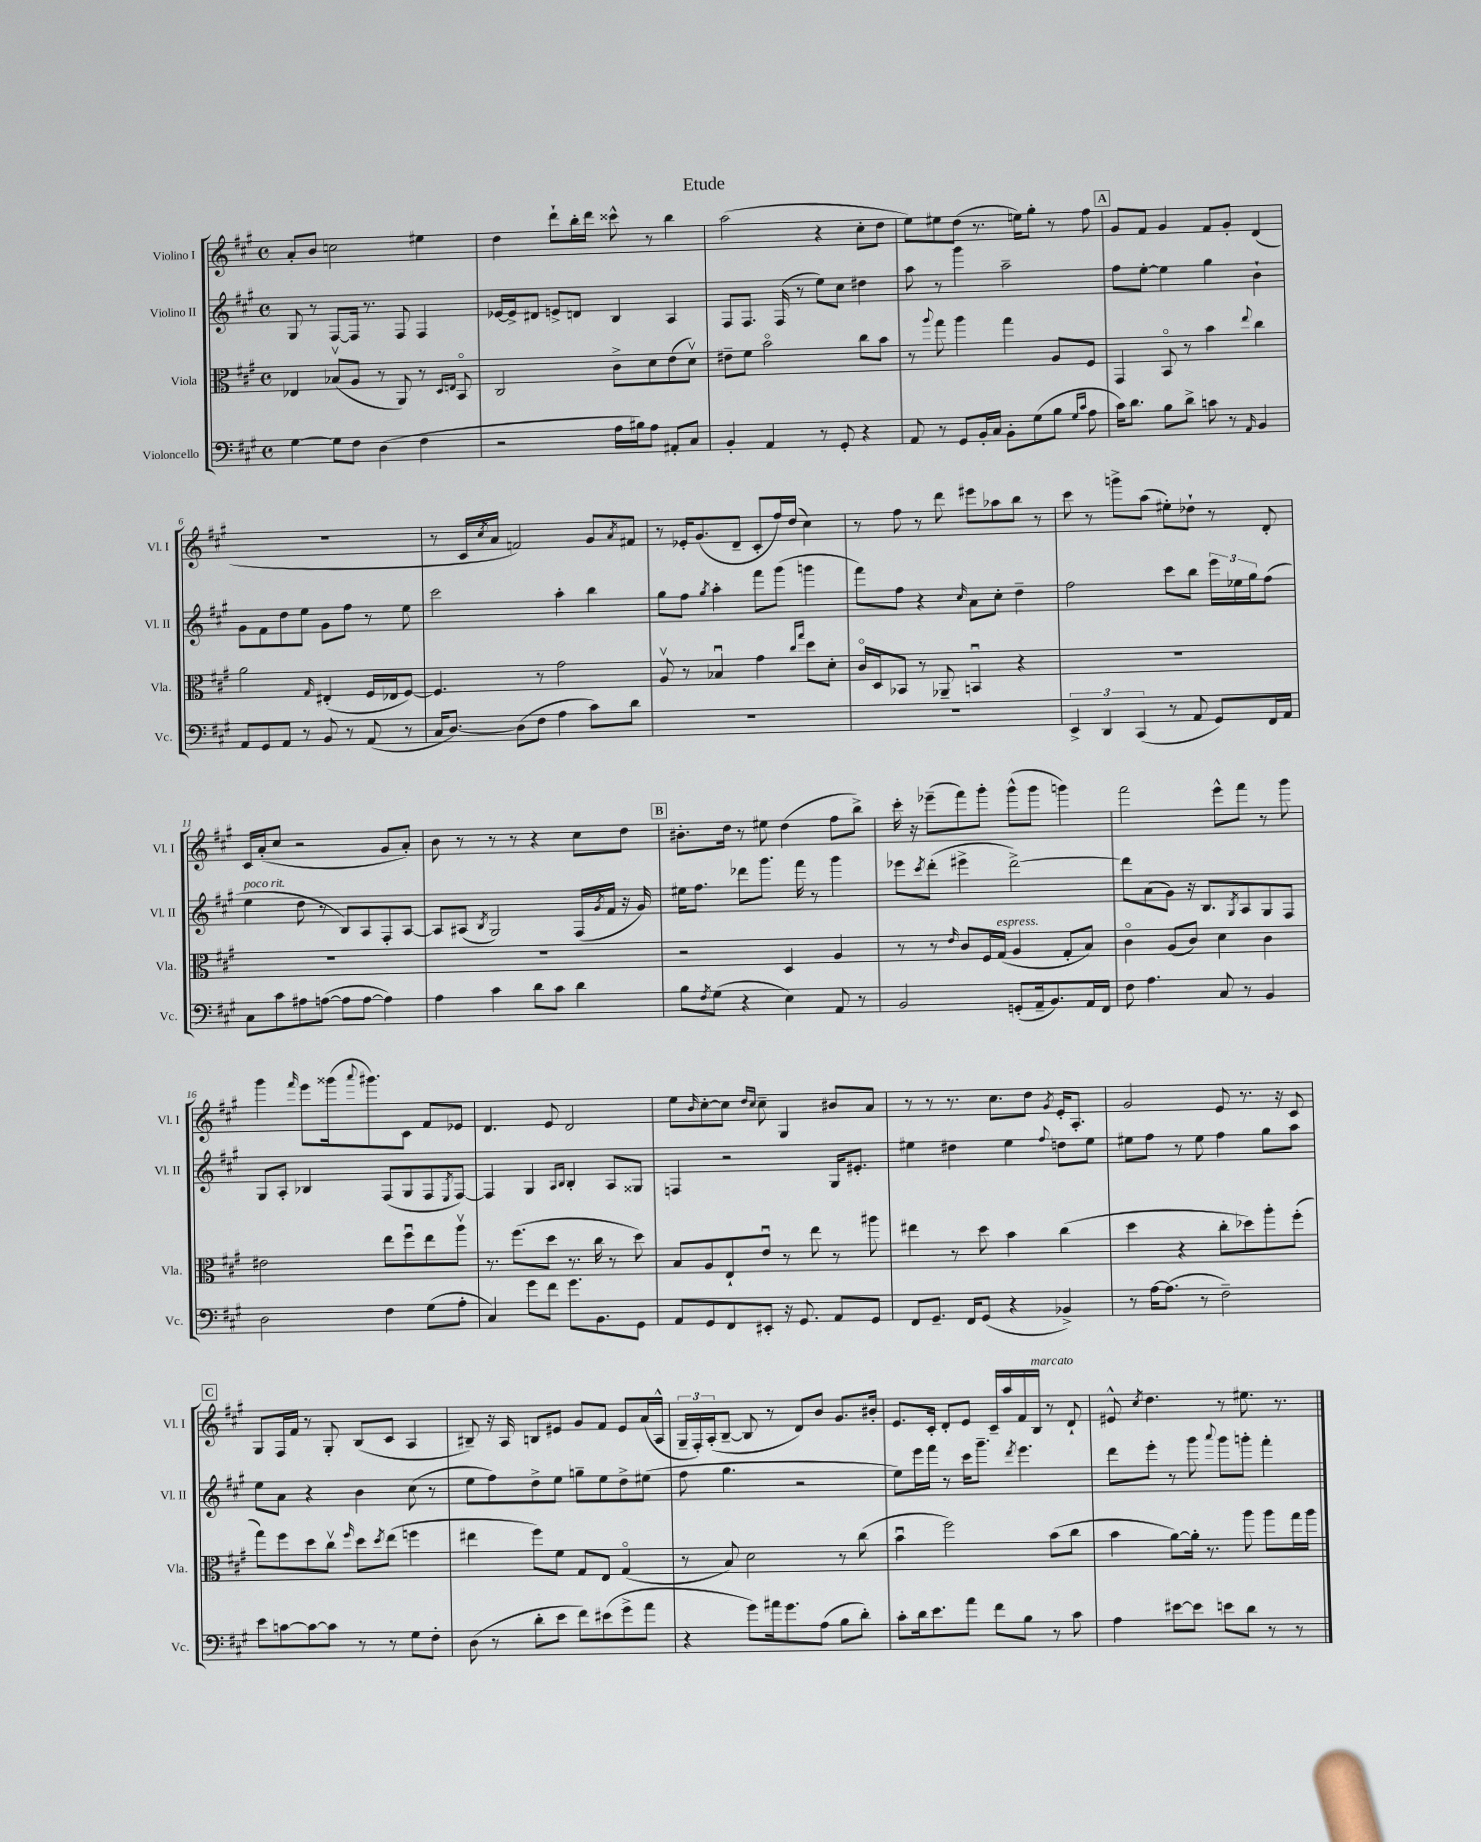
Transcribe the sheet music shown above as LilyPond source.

\header { title = "Etude" }
<<
\new StaffGroup <<
\new Staff = "s0" \with { instrumentName = "Violino I" shortInstrumentName = "Vl. I" } {
    \clef treble \key a \major \defaultTimeSignature \time 4/4
    a'8-. b'8 c''2 eis''4 |
    d''4 d'''8-! b''16-. d'''16 cisis'''8-^ r8 b''4 |
    a''2( r4 cis''8-. d''8 |
    e''8) eis''8 d''8( r8. e''16) gis''8-. r8 fis''8 |
    \mark \markup { \box "A" } gis'8 fis'8 gis'4 fis'8 gis'8-. d'4( |
    R1 |
    r8 cis'16 \acciaccatura { cis''8 } a'16 f'2) gis'8 \acciaccatura { a'8 } fis'8 |
    r8 ees'16-. gis'8.( d'8-- cis'8-. fis''16) d''16( cis''4) |
    r8 fis''8 r8 d'''8 eis'''8 aes''8 b''8 r8 |
    cis'''8 r8 g'''8-> a''8( eis''8-.) des''8-! r8 d'8-. |
    cis'16 a'16-.( cis''8 r2 gis'8 a'8-.) |
    b'8 r8 r8 r8 r4 cis''8 d''8 |
    \mark \markup { \box "B" } bis'8.-. d''16 r8 eis''8 d''4( fis''8 b''8->) |
    cis'''16-. r16 ees'''8--( fis'''8) gis'''8-. gis'''8-^( gis'''8 g'''4) |
    fis'''2 e'''8-^ fis'''8 r8 gis'''8 |
    gis'''4 \grace { fis'''16 } e'''8 gisis'''16( \appoggiatura { a'''8 } gis'''8.) cis'8 fis'8 ees'8 |
    d'4. e'8 d'2 |
    e''8 \grace { b'16 } cis''8~-. cis''8 \grace { d''16 cis''16 } cis''8-- gis4 bis'8 a'8 |
    r8 r8 r8. cis''8. d''8 \acciaccatura { gis'8 } e'16-. a8.-. |
    gis'2 e'8 r8. r16 cis'8 |
    \mark \markup { \box "C" } gis8 fis16 fis'16 r8 gis8-. b8( cis'8 a4 |
    bis8--) r16 a16 b8 eis'8 gis'8 fis'8 eis'8 a'16( a16-^ |
    \tuplet 3/2 { gis16-- fis16-.) a16-.( } b8~-- b8 r8 d'8) b'8 gis'8. bis'16-. |
    e'8. cis'16-. d'8-. e'8 cis'16-- a''16 fis'16 b16^\markup { \italic "marcato" } r8 d'8-! |
    eis'8-^ \acciaccatura { cis''8 } d''4. r8 eis''8. r8. \bar "|." |
}
\new Staff = "s1" \with { instrumentName = "Violino II" shortInstrumentName = "Vl. II" } {
    \clef treble \key a \major \defaultTimeSignature \time 4/4
    gis8 r8 fis8~ fis16 r8. fis8 fis4 |
    ees'16~ ees'16-> dis'8 e'8-> d'8 b4 a4 |
    fis8 fis8. fis16( r8 e''8) cis''8 dis''4 |
    a''8 r8 gis'''4 a''2-- |
    \mark \markup { \box "A" } fis''8 e''8~-. e''4 gis''4 b'4-! |
    gis'8 fis'8 d''8 e''8 gis'8 fis''8 r8 e''8 |
    cis'''2 a''4-. b''4 |
    gis''8 fis''8 \acciaccatura { gis''8 } a''4-. fis'''8 gis'''8( g'''4 |
    fis'''8) fis''8 r4 \grace { cis''16 } a'8 cis''8-. d''4-- |
    fis''2 cis'''8 b''8 \tuplet 3/2 { e'''16 ees''16 gis''16 } fis''8( |
    e''4^\markup { \italic "poco rit." } d''8 r8 b8) a8 fis8-. a8~ |
    a8 ais8( \acciaccatura { b8 } gis2) fis16( \acciaccatura { gis'8 } fis'16 r16 gis'16) |
    \mark \markup { \box "B" } eis''16 fis''8. des'''8 gis'''8. fis'''16 r8 gis'''4 |
    ees'''8 \acciaccatura { cis'''8 } d'''8-.( eis'''4-> d'''2~->) |
    d'''8 a'8( gis'8) r16 b8. \acciaccatura { gis8 } a8 gis8 fis8 |
    gis8 a8-. bes4 fis8( gis8 fis8 \acciaccatura { e8 } fis8~) |
    fis4 gis4 \grace { a16 b16 } b4-. a8 gisis8 |
    f4 r2 gis16 eis'8.-. |
    eis''4 dis''4 eis''4 \appoggiatura { fis''8 } d''8 eis''8 |
    eis''8 fis''8 r8 eis''8 fis''4 gis''8 a''8 |
    \mark \markup { \box "C" } e''8 a'8 r4 b'4 cis''8( r8 |
    e''8 fis''8) d''8-> e''8 g''8-- e''8 d''8-> eis''8( |
    fis''8 gis''4. r2 |
    e''8) e'''16 fis'''16 r8 cis'''16 gis'''8.-- \acciaccatura { d'''8 } e'''4. |
    d'''8 e'''8-. r8 gis'''8 \appoggiatura { a'''8 } gis'''8 g'''8-. fis'''4-. \bar "|." |
}
\new Staff = "s2" \with { instrumentName = "Viola" shortInstrumentName = "Vla." } {
    \clef alto \key a \major \defaultTimeSignature \time 4/4
    ees4 bes8\upbow( a8 r8 a,8) r8 \grace { d16 e16 } b,8\flageolet |
    cis2 cis'8-> d'8 e'8( d'8\upbow) |
    eis'8-- fis'8 b'2\flageolet cis''8 b'8 |
    r8 \appoggiatura { a''8 } gis''8 a''4 gis''4 a8 fis8 |
    \mark \markup { \box "A" } gis,4 b,8\flageolet r8 b'4 \appoggiatura { e''8 } cis''4 |
    a'2 \grace { gis16 } eis4-.( fis16 ees16 fis8~) |
    fis4. r8 gis'2 |
    a8\upbow r8 bes4\downbow gis'4 \grace { cis''16 gis''16 } d''8 d'8-. |
    cis'16\flageolet d16 bes,8 r8 aes,8-- b,4\downbow r4 |
    R1 |
    R1 |
    R1 |
    \mark \markup { \box "B" } r2 d4 a4 |
    r8 r8 \grace { e'16 } cis'8 fis16 gis16^\markup { \italic "espress." }( a4 gis8-. b8) |
    cis'4\flageolet a8( cis'8) d'4 cis'4 |
    eis'2 e''8 fis''8\downbow e''8 a''8\upbow |
    r8. fis''8.( d''8 r8. cis''16 r8 d''8) |
    b8 a8 e8-! e'8\downbow r8 e''8 r8 ais''8 |
    eis''4 r8 d''8 b'4 cis''4( |
    d''4 r4 cis''8-. des''8) a''8-. fis''8-.( |
    \mark \markup { \box "C" } gis''8) fis''8 d''8 cis''8\upbow \grace { fis''16 } d''8 \acciaccatura { d''8 } e''8( f''4 |
    eis''4 fis''8) fis'8 gis8 e8 gis4\flageolet( |
    r8 b8) d'2 r8 cis''8( |
    b'4\downbow fis''2) b'8( cis''8 |
    b'4 a'8~) a'16-. r8. a''8 a''8 gis''16 a''16 \bar "|." |
}
\new Staff = "s3" \with { instrumentName = "Violoncello" shortInstrumentName = "Vc." } {
    \clef bass \key a \major \defaultTimeSignature \time 4/4
    gis4~ gis8 fis8 d4( fis4 |
    r2 a16 bis16) a8 ais,8-. cis8 |
    b,4-. a,4 r8 gis,8-. r4 |
    a,8 r8 gis,8 b,16-. cis16 b,8-. gis8( b8 \grace { gis16 cis'16 } a8 |
    \mark \markup { \box "A" } cis'16) d'8. b8 d'8-> c'8 r8 \grace { a,16 } b,4 |
    a,8 gis,8 a,8 r8 b,8 r8 a,8( r8 |
    cis16 d8.~) d8( fis8 a4 cis'8) d'8 |
    R1 |
    R1 |
    \tuplet 3/2 { e,4-> d,4 cis,4( } r8 a,8 gis,8) fis,16 a,16 |
    cis8 cis'8 ais8 a8~( a8 a8~ a4) |
    a4 cis'4 d'8 cis'8 d'4 |
    \mark \markup { \box "B" } b8 \acciaccatura { fis8 } gis8( r4 e4) a,8 r8 |
    b,2 g,8-.( a,16-- b,8.) a,16 fis,16 |
    fis8 a4. cis8 r8 b,4 |
    d2 fis4 gis8( a8-. |
    cis4) gis'8 fis'8 gis'8. b,8. gis,8 |
    a,8 gis,8 fis,8 eis,8-. r16 gis,8. a,8 gis,8 |
    fis,8 gis,8.-- fis,16 gis,8( r4 bes,4->) |
    r8 a16~ a8.( r8 fis2--) |
    \mark \markup { \box "C" } e'8 c'8~ c'8~ c'8 r8 r8 gis8 fis8-. |
    d8( r8 d'8-. e'8 fis'8) eis'8( gis'8-> a'8 |
    r4 gis'8) ais'16 gis'8. a8( b8 d'8-.) |
    cis'8-. d'16 e'8. a'8 fis'8 b8 r8 cis'8 |
    a4 eis'8~ eis'8 e'8 d'8 r8 r8 \bar "|." |
}
>>
>>
